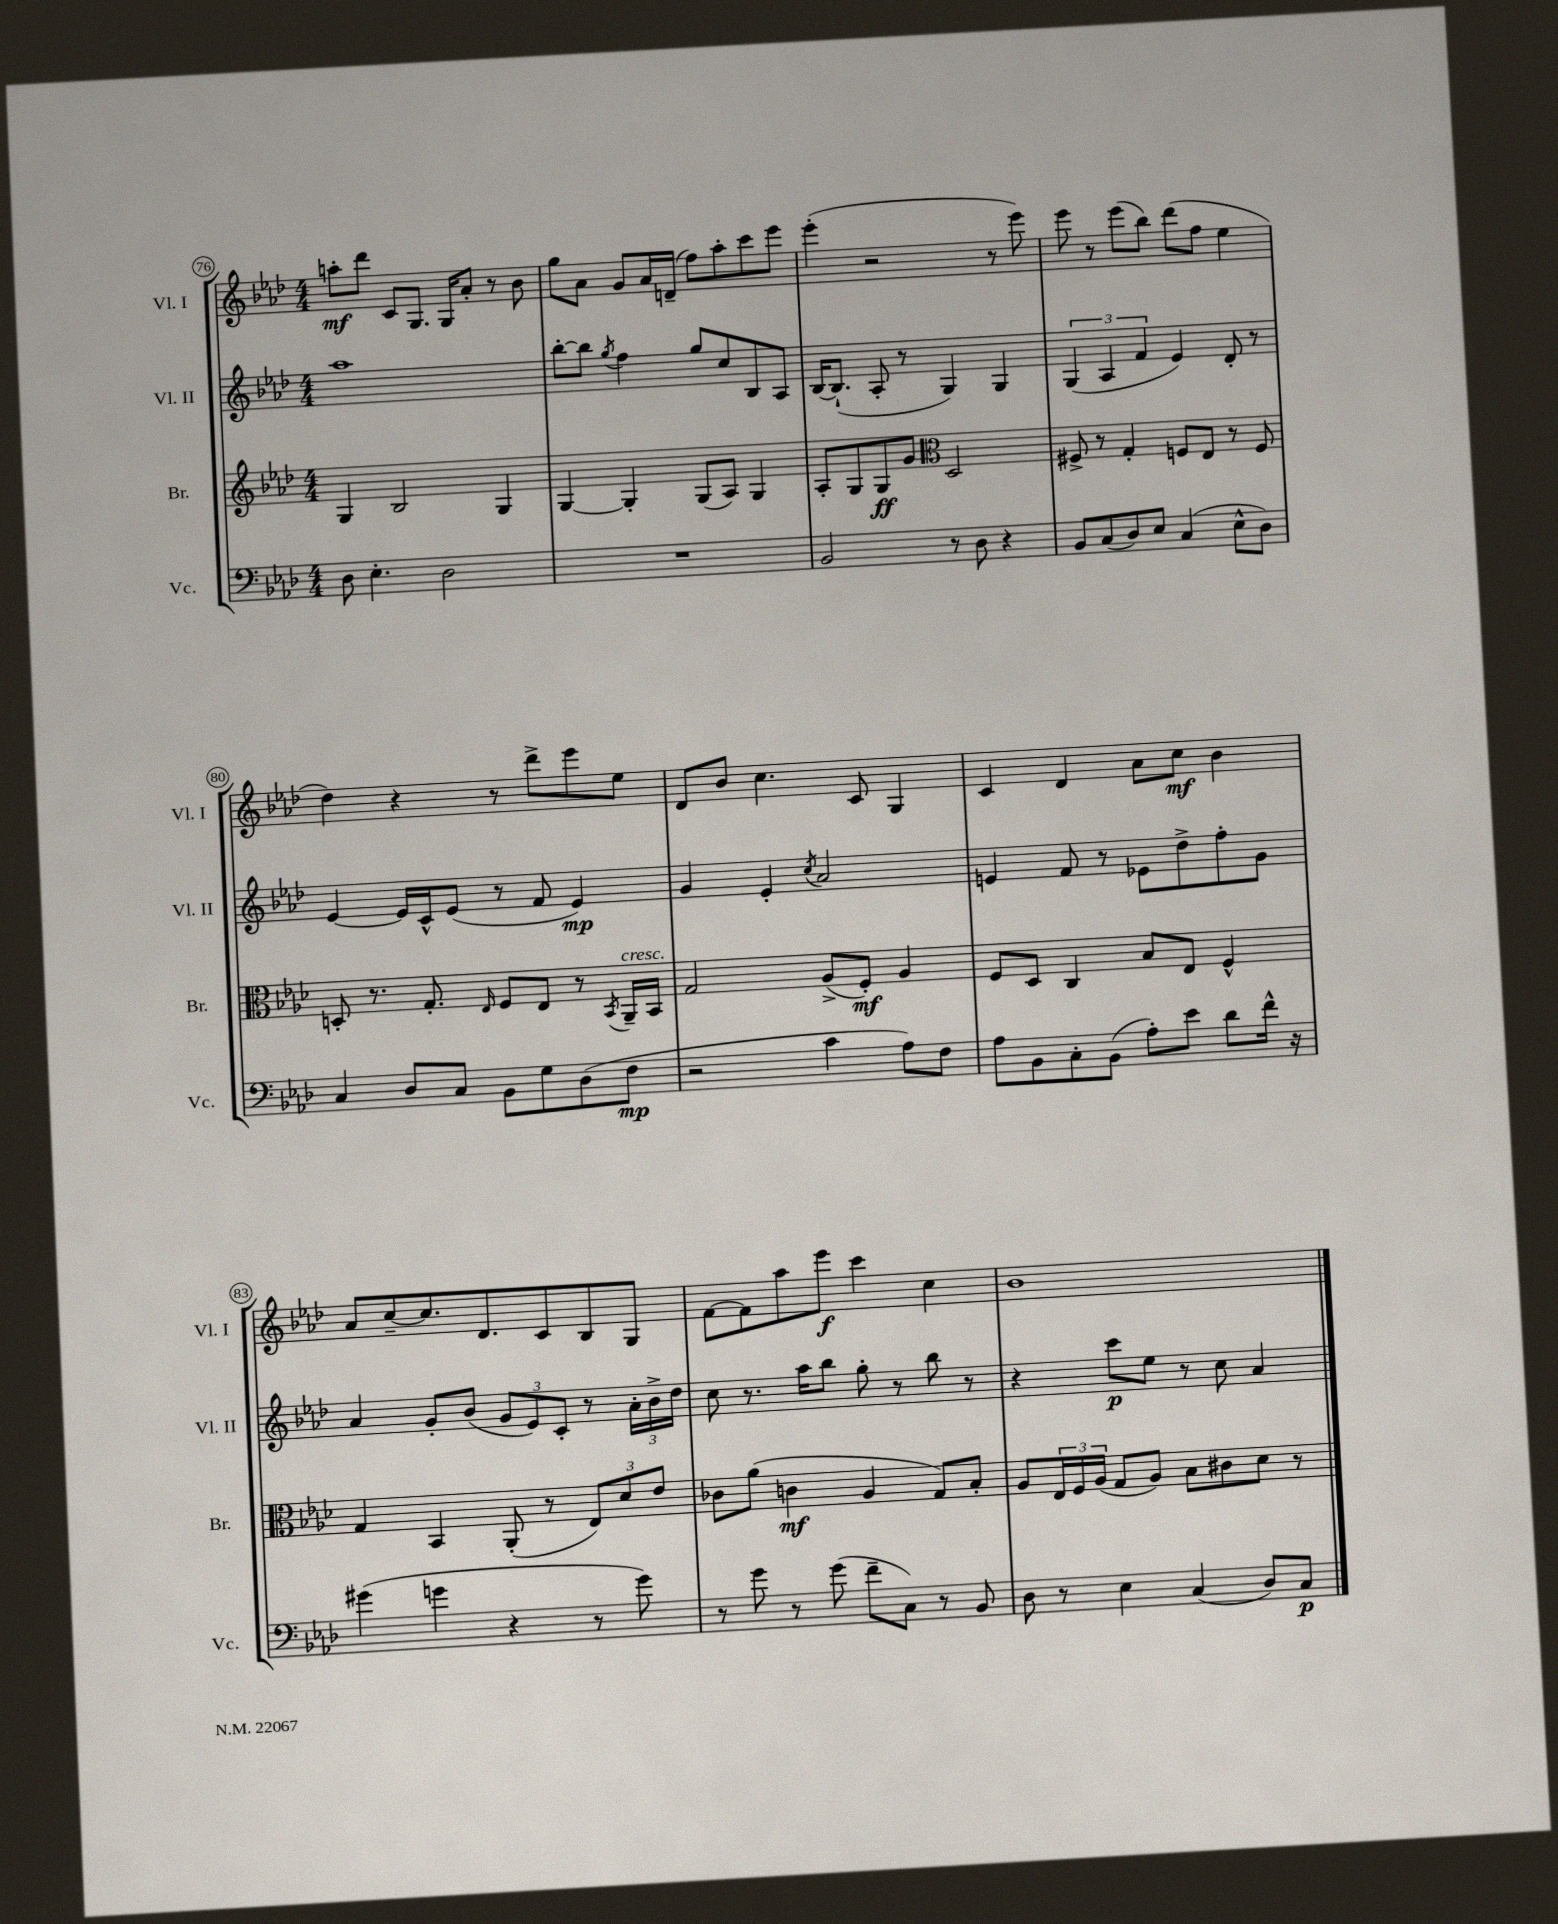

**kern	**dynam	**kern	**dynam	**kern	**dynam	**kern	**dynam
*part4	*part4	*part3	*part3	*part2	*part2	*part1	*part1
*staff4	*staff4	*staff3	*staff3	*staff2	*staff2	*staff1	*staff1
*I"Vc.	*	*I"Br.	*	*I"Vl. II	*	*I"Vl. I	*
*I'Vc.	*	*I'Br.	*	*I'Vl. II	*	*I'Vl. I	*
*clefF4	*	*clefG2	*	*clefG2	*	*clefG2	*
*k[b-e-a-d-]	*	*k[b-e-a-d-]	*	*k[b-e-a-d-]	*	*k[b-e-a-d-]	*
*M4/4	*	*M4/4	*	*M4/4	*	*M4/4	*
=76	=76	=76	=76	=76	=76	=76	=76
8D-\	.	4G/	.	1aa-	.	8aan'\L	mf
4.E-'\	.	.	.	.	.	8ddd-\J	.
.	.	2B-/	.	.	.	8c/L	.
.	.	.	.	.	.	8.G/J	.
2D-\	.	.	.	.	.	.	.
.	.	.	.	.	.	16G/KL	.
.	.	.	.	.	.	8a-'/J	.
.	.	4G/	.	.	.	8r	.
.	.	.	.	.	.	8b-\	.
=77	=77	=77	=77	=77	=77	=77	=77
1r	.	[4G/	.	[8bb-'\L	.	8gg\L	.
.	.	.	.	8bb-\J]	.	8a-\J	.
.	.	.	.	8qgg/	.	.	.
.	.	4G'/]	.	4ff\	.	8g/L	.
.	.	.	.	.	.	16a-/L	.
.	.	.	.	.	.	(16dn~/JJ	.
.	.	(8G/L	.	8gg/L	.	8ff\L)	.
.	.	8A-/J)	.	8cc/	.	8aa-'\	.
.	.	4G/	.	8B-/	.	8ccc\	.
.	.	.	.	8A-/J	.	8eee-\J	.
=78	=78	=78	=78	=78	=78	=78	=78
2BB-/	.	8A-'/L	.	[16B-/KL	.	(4eee-'\	.
.	.	.	.	(8.B-`/J]	.	.	.
.	.	8G/	.	.	.	.	.
.	.	8G/	ff	8A-'/	.	2r	.
.	.	8g/J	.	8r	.	.	.
*	*	*clefC3	*	*	*	*	*
8r	.	2D-/	.	4G/)	.	.	.
8D-\	.	.	.	.	.	.	.
4r	.	.	.	4G/	.	8r	.
.	.	.	.	.	.	8eee-\)	.
=79	=79	=79	=79	=79	=79	=79	=79
8BB-/L	.	8F#X^/	.	(6G/	.	8eee-\	.
(8C/	.	8r	.	.	.	8r	.
.	.	.	.	6A-/	.	.	.
8D-/)	.	4G'/	.	.	.	(8eee-\L	.
.	.	.	.	6f/	.	.	.
8E-/J	.	.	.	.	.	8bb-\J)	.
(4C/	.	8Fn/L	.	4e-/)	.	(8ddd-\L	.
.	.	8E-/J	.	.	.	8ff\J	.
8E-^^\L	.	8r	.	8d-'/	.	4ee-\	.
8D-\J)	.	8F/	.	8r	.	.	.
!!LO:LB:g=z
=80	=80	=80	=80	=80	=80	=80	=80
4C/	.	8Dn'/	.	[4e-/	.	4dd-\)	.
.	.	8.r	.	.	.	.	.
8D-/L	.	.	.	16e-/LL]	.	4r	.
.	.	8.G'/	.	16c^^/J	.	.	.
8C/J	.	.	.	(8e-/J	.	.	.
.	.	16qqE-/	.	.	.	.	.
8BB-\L	.	8F/L	.	8r	.	8r	.
8G\	.	8E-/J	.	8f/	.	8ddd-^\L	.
(8D-\	.	8r	.	4e-/)	mp	8eee-\	.
.	.	8qBB-/	.	.	.	.	.
!	!	!LO:TX:a:i:t=cresc.	!	!	!	!	!
8F\J	mp	16AA-~/LL	.	.	.	8ee-\J	.
.	.	16BB-/JJ	.	.	.	.	.
=81	=81	=81	=81	=81	=81	=81	=81
2r	.	2G/	.	4g/	.	8d-/L	.
.	.	.	.	.	.	8b-/J	.
.	.	.	.	4e-'/	.	4.cc\	.
.	.	.	.	8qcc/	.	.	.
4c\	.	(8A-^/L	.	2a-/	.	.	.
.	.	8F'/J)	mf	.	.	8c/	.
8A-\L)	.	4A-/	.	.	.	4G/	.
8F\J	.	.	.	.	.	.	.
=82	=82	=82	=82	=82	=82	=82	=82
8A-\L	.	8F/L	.	4en/	.	4c/	.
8BB-\	.	8D-/J	.	.	.	.	.
8C'\	.	4C/	.	8f/	.	4d-/	.
(8BB-\J	.	.	.	8r	.	.	.
8A-'\L)	.	8B-/L	.	8e-X\L	.	8a-\L	.
8e-\J	.	8E-/J	.	8dd-^\	.	8cc\J	mf
8d-\L	.	4F^^/	.	8ff'\	.	4b-\	.
16f^^\Jk	.	.	.	8g\J	.	.	.
16r	.	.	.	.	.	.	.
!!LO:LB:g=z
=83	=83	=83	=83	=83	=83	=83	=83
(4g#X\	.	4G/	.	4a-/	.	8a-/L	.
.	.	.	.	.	.	[8cc~/	.
4gn\	.	4BB-/	.	8g'/L	.	8.cc/]	.
.	.	.	.	(8b-/J	.	.	.
.	.	.	.	.	.	8.d-/	.
4r	.	(8AA-'/	.	12g/L	.	.	.
.	.	.	.	12e-/)	.	.	.
.	.	8r	.	.	.	8c/	.
.	.	.	.	12c'/J	.	.	.
8r	.	12E-/L)	.	8r	.	8B-/	.
.	.	12d-/	.	.	.	.	.
8g\)	.	.	.	24a-'\LL	.	8G/J	.
.	.	12e-/J	.	24b-^\	.	.	.
.	.	.	.	24dd-\JJ	.	.	.
=84	=84	=84	=84	=84	=84	=84	=84
8r	.	8c-X\L	.	8cc\	.	[8f\L	.
8g\	.	(8a-\J	.	8.r	.	8f\]	.
8r	.	4cn\	mf	.	.	8aa-\	.
.	.	.	.	16aa-\KL	.	.	.
(8g\	.	.	.	8bb-\J	.	8eee-\J	f
8f~\L	.	4A-/	.	8gg'\	.	4ccc\	.
8C\J)	.	.	.	8r	.	.	.
8r	.	8G/L)	.	8bb-\	.	4cc\	.
8BB-/	.	8B-'/J	.	8r	.	.	.
=85	=85	=85	=85	=85	=85	=85	=85
8D-\	.	8A-/L	.	4r	.	1b-	.
8r	.	24E-/L	.	.	.	.	.
.	.	24F/	.	.	.	.	.
.	.	(24A-/JJ	.	.	.	.	.
4E-\	.	8G/L	.	8ccc\L	p	.	.
.	.	8A-/J)	.	8ee-\J	.	.	.
(4C/	.	8B-\L	.	8r	.	.	.
.	.	8c#X\	.	8cc\	.	.	.
8D-/L)	.	8d-\J	.	4a-/	.	.	.
8C/J	p	8r	.	.	.	.	.
==	==	==	==	==	==	==	==
*-	*-	*-	*-	*-	*-	*-	*-
